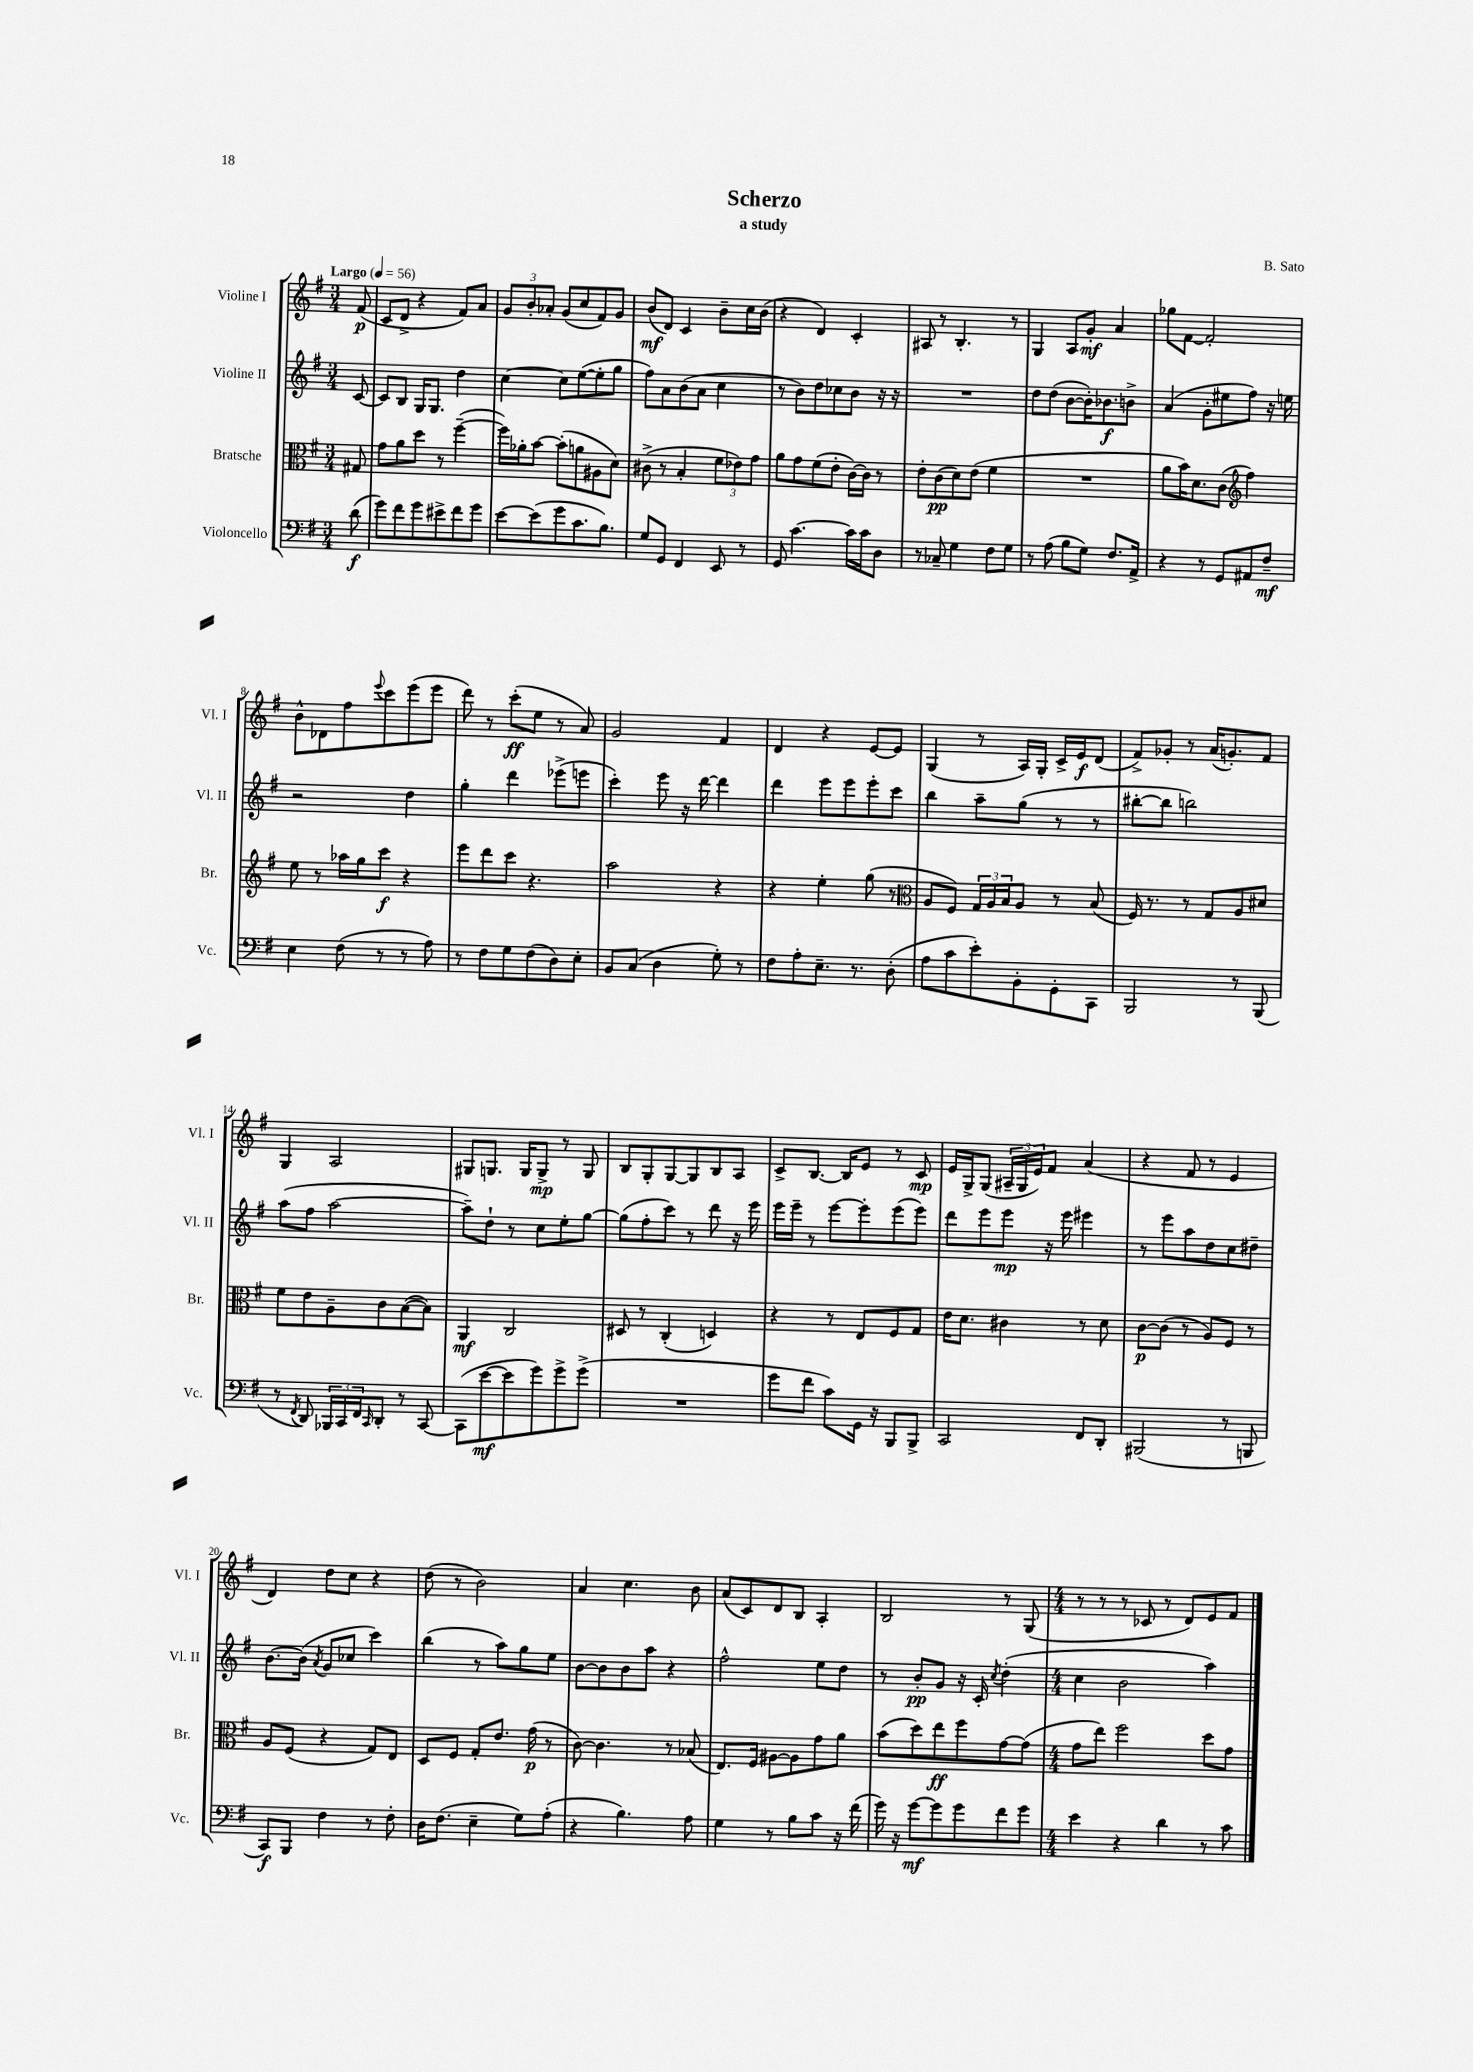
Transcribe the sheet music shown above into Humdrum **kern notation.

**kern	**dynam	**kern	**dynam	**kern	**dynam	**kern	**dynam
*part4	*part4	*part3	*part3	*part2	*part2	*part1	*part1
*staff4	*staff4	*staff3	*staff3	*staff2	*staff2	*staff1	*staff1
*I"Violoncello	*	*I"Bratsche	*	*I"Violine II	*	*I"Violine I	*
*I'Vc.	*	*I'Br.	*	*I'Vl. II	*	*I'Vl. I	*
*clefF4	*	*clefC3	*	*clefG2	*	*clefG2	*
*k[f#]	*	*k[f#]	*	*k[f#]	*	*k[f#]	*
*M3/4	*	*M3/4	*	*M3/4	*	*M3/4	*
*MM56	*	*MM56	*	*MM56	*	*MM56	*
=	=	=	=	=	=	=	=
!	!	!	!	!	!	!LO:TX:a:B:t=Largo	!
(8d\	f	8G#X/	.	[8c/	.	(8f#/	p
=1	=1	=1	=1	=1	=1	=1	=1
8g\L)	.	8g\L	.	8c/L]	.	8c/L	.
8f#\	.	8a\	.	8B/J	.	8d^/J	.
8g\	.	8dd\J	.	16G/KL	.	4r	.
.	.	.	.	8.G/J	.	.	.
8e#X^\	.	8r	.	.	.	.	.
8f#\	.	([4ff#~\	.	4dd\	.	8f#/L)	.
8g\J	.	.	.	.	.	8a/J	.
=2	=2	=2	=2	=2	=2	=2	=2
[8e\L	.	16ff#\LL])	.	[4cc\	.	12g/L	.
.	.	16a-X'\J	.	.	.	.	.
.	.	.	.	.	.	12b'/	.
(8e\]	.	[8b\J	.	.	.	.	.
.	.	.	.	.	.	12a-X'/J	.
8g\	.	(8b'\L]	.	8cc\L]	.	(8g/L	.
8.c\	.	8an\	.	([8ee\	.	8cc/	.
.	.	8A#X\	.	8ee'\]	.	8f#/)	.
8.B\J)	.	.	.	.	.	.	.
.	.	8d\J)	.	8gg\J	.	8g/J	.
=3	=3	=3	=3	=3	=3	=3	=3
8G/L	.	(8c#X^\	.	8ff#\L)	.	(8b/L	mf
8GG/J	.	8r	.	8a\	.	8d/J)	.
4FF#/	.	4B'/	.	(8b\	.	4c/	.
.	.	.	.	8a\J	.	.	.
8EE/	.	12f#\L	.	4cc\	.	8b~\L	.
.	.	12e-X\)	.	.	.	.	.
8r	.	.	.	.	.	16cc\L	.
.	.	12g\J	.	.	.	.	.
.	.	.	.	.	.	(16b\JJ	.
=4	=4	=4	=4	=4	=4	=4	=4
8GG/	.	8a\L	.	8r	.	4r	.
[4.c\	.	8g\	.	8b\L)	.	.	.
.	.	(8f#\	.	8dd\	.	4d/)	.
.	.	8e'\J	.	8cc-X\	.	.	.
16c\LL]	.	[16c\LL)	.	8b\J	.	4c'/	.
16c\J	.	16c\JJ]	.	.	.	.	.
8D\J	.	8r	.	16r	.	.	.
.	.	.	.	16r	.	.	.
=5	=5	=5	=5	=5	=5	=5	=5
8r	.	8e'\L	.	2.r	.	8A#X/	.
8C-X~/	.	(8c\	pp	.	.	8r	.
4G\	.	8d\)	.	.	.	4.B'/	.
.	.	(8e\J	.	.	.	.	.
8F#\L	.	4f#\	.	.	.	.	.
8G\J	.	.	.	.	.	8r	.
=6	=6	=6	=6	=6	=6	=6	=6
8r	.	2.r	.	8dd\L	.	4G/	.
(8A\	.	.	.	(8dd\J	.	.	.
8B\L	.	.	.	[8b\L	.	8A/L	.
8G\J)	.	.	.	16b'\K])	.	8g'/J	mf
.	.	.	.	8.b-X\	f	.	.
8.F#/L	.	.	.	.	.	4a/	.
.	.	.	.	8bn^\J	.	.	.
16AA^/Jk	.	.	.	.	.	.	.
=7	=7	=7	=7	=7	=7	=7	=7
4r	.	8a\L	.	(4a/	.	8gg-X\L	.
.	.	16b\K)	.	.	.	[8f#\J	.
.	.	8.d\	.	.	.	.	.
8r	.	.	.	8g'\L	.	2f#'/]	.
8GG/L	.	(8c\J	.	8ee#X\	.	.	.
*	*	*clefG2	*	*	*	*	*
8AA#X/	.	4ff#\)	.	8ff#\J)	.	.	.
8F#~/J	mf	.	.	16r	.	.	.
.	.	.	.	16een\	.	.	.
!!LO:LB:g=z
=8	=8	=8	=8	=8	=8	=8	=8
4E\	.	8ee\	.	2r	.	8b^^\L	.
.	.	8r	.	.	.	8d-X\	.
(8F#\	.	16aa-X\LL	.	.	.	8ff#\	.
.	.	16gg\J	.	.	.	.	.
.	.	.	.	.	.	8qqeee/	.
8r	.	8ccc\J	f	.	.	8ccc\	.
8r	.	4r	.	4dd\	.	(8eee\	.
8A\)	.	.	.	.	.	8eee\J	.
=9	=9	=9	=9	=9	=9	=9	=9
8r	.	8eee\L	.	4gg'\	.	8ddd\)	.
8F#\L	.	8ddd\	.	.	.	8r	.
8G\	.	8ccc\J	.	4ddd\	.	(8ccc'\L	ff
(8F#\	.	4.r	.	.	.	8ee\J	.
8D\)	.	.	.	(8eee-X^\L	.	8r	.
8E'\J	.	.	.	8eeen\J	.	8a/)	.
=10	=10	=10	=10	=10	=10	=10	=10
8BB/L	.	2aa\	.	4ccc'\)	.	2g/	.
(8C/J	.	.	.	.	.	.	.
4D\	.	.	.	8eee\	.	.	.
.	.	.	.	16r	.	.	.
.	.	.	.	[16ddd\	.	.	.
8G'\)	.	4r	.	4ddd\]	.	4f#/	.
8r	.	.	.	.	.	.	.
=11	=11	=11	=11	=11	=11	=11	=11
8F#\L	.	4r	.	4ddd\	.	4d/	.
8A'\	.	.	.	.	.	.	.
8.E~\J	.	4ee'\	.	8eee\L	.	4r	.
.	.	.	.	8eee\	.	.	.
8.r	.	.	.	.	.	.	.
.	.	(8gg\	.	8eee'\	.	[8e/L	.
(8D'\	.	8r	.	8ccc\J	.	8e/J]	.
=12	=12	=12	=12	=12	=12	=12	=12
*	*	*clefC3	*	*	*	*	*
8A\L	.	8A/L	.	4bb\	.	(4G/	.
8c\	.	8F#/J)	.	.	.	.	.
8e'\)	.	24G/LL	.	8aa~\L	.	8r	.
.	.	24A/	.	.	.	.	.
.	.	24B/J	.	.	.	.	.
8BB'\	.	8A/J	.	(8gg\J	.	16A/LL)	.
.	.	.	.	.	.	16G'/JJ	.
8GG'\	.	8r	.	8r	.	16c^/LL	.
.	.	.	.	.	.	16e/J	f
8CC\J	.	(8B/	.	8r	.	(8d/J	.
=13	=13	=13	=13	=13	=13	=13	=13
2BBB/	.	16F#/)	.	[8bb#X'\L	.	8f#^/L)	.
.	.	8.r	.	.	.	.	.
.	.	.	.	8bb#\J]	.	8g-X'/J	.
.	.	8r	.	2bbn\)	.	8r	.
.	.	8G/L	.	.	.	(16a/KL	.
.	.	.	.	.	.	8.gn'/)	.
8r	.	8A/	.	.	.	.	.
(8BBB/	.	8d#X/J	.	.	.	8f#/J	.
!!LO:LB:g=z
=14	=14	=14	=14	=14	=14	=14	=14
8r	.	8f#\L	.	(8aa\L	.	4G/	.
8qFF#/	.	.	.	.	.	.	.
8DD/)	.	8e\	.	8ff#\J	.	.	.
24BBB-X/LL	.	8A~\	.	[2aa\	.	2A/	.
24CC/	.	.	.	.	.	.	.
24FF#/J	.	.	.	.	.	.	.
16qqCC/	.	.	.	.	.	.	.
8DD'/J	.	8c\	.	.	.	.	.
8r	.	([8B\	.	.	.	.	.
[8CC/	.	8B\J])	.	.	.	.	.
=15	=15	=15	=15	=15	=15	=15	=15
(8CC\L]	.	4AA/	mf	8aa~\L])	.	8G#X/L	.
[8e\	mf	.	.	8dd`\J	.	8.Gn/J	.
8e\]	.	2C/	.	8r	.	.	.
.	.	.	.	.	.	16G/KL	.
8g\)	.	.	.	8cc\L	.	8G^/J	mp
8g^\	.	.	.	8ee'\	.	8r	.
(8g^\J	.	.	.	[8gg\J	.	8G/	.
=16	=16	=16	=16	=16	=16	=16	=16
2.r	.	8D#X/	.	(8gg\L]	.	8B/L	.
.	.	8r	.	8ff#'\	.	8G'/	.
.	.	(4C'/	.	8ccc\J)	.	[8G/	.
.	.	.	.	8r	.	8G/]	.
.	.	4Dn/)	.	8ddd\	.	8B/	.
.	.	.	.	16r	.	8A/J	.
.	.	.	.	16eee\	.	.	.
=17	=17	=17	=17	=17	=17	=17	=17
8g\L	.	4r	.	16eee\LL	.	8c^/L	.
.	.	.	.	16eee~\JJ	.	.	.
8f#\J	.	.	.	8r	.	[8.B/J	.
8c\L)	.	8r	.	[8eee\L	.	.	.
.	.	.	.	.	.	16B/KL]	.
16GG\Jk	.	8E/L	.	8eee'\]	.	8e/J	.
16r	.	.	.	.	.	.	.
8BBB/L	.	8F#/	.	(8eee\	.	8r	.
8BBB^/J	.	8G/J	.	8eee\J)	.	8c/	mp
=18	=18	=18	=18	=18	=18	=18	=18
2CC/	.	16e\KL	.	8ddd\L	.	16e/LL	.
.	.	8.d\J	.	.	.	16G^/J	.
.	.	.	.	8eee\	.	(8G/J	.
.	.	4c#X\	.	8eee\J	mp	24A#X~/LL	.
.	.	.	.	.	.	24G/	.
.	.	.	.	.	.	24e/J)	.
.	.	.	.	16r	.	8f#/J	.
.	.	.	.	16eee\	.	.	.
8FF#/L	.	8r	.	4eee#X\	.	(4a/	.
8DD'/J	.	8d\	.	.	.	.	.
=19	=19	=19	=19	=19	=19	=19	=19
(2BBB#X/	.	[8c\L	p	8r	.	4r	.
.	.	(8c\J]	.	8eee\L	.	.	.
.	.	8r	.	8aa\	.	8f#/	.
.	.	8A/L)	.	8dd\	.	8r	.
8r	.	8F#/J	.	8cc\	.	4e/	.
8BBBn/	.	8r	.	8dd#X~\J	.	.	.
!!LO:LB:g=z
=20	=20	=20	=20	=20	=20	=20	=20
8CC/L)	f	8A/L	.	[8.b\L	.	4d/)	.
8BBB/J	.	(8F#/J	.	.	.	.	.
.	.	.	.	(16b\Jk]	.	.	.
.	.	.	.	8qa/	.	.	.
4F#\	.	4r	.	8g/L	.	8dd\L	.
.	.	.	.	8cc-X/J	.	8cc\J	.
8r	.	8G/L)	.	4ccc\)	.	4r	.
8F#'\	.	8E/J	.	.	.	.	.
=21	=21	=21	=21	=21	=21	=21	=21
16D\KL	.	8D/L	.	(4bb\	.	(8dd\	.
(8.F#\J	.	.	.	.	.	.	.
.	.	8F#/J	.	.	.	8r	.
4E~\	.	8G'/L	.	8r	.	2b\)	.
.	.	8.e/J	.	8aa\L)	.	.	.
8G\L)	.	.	.	8gg\	.	.	.
.	.	(16g\	p	.	.	.	.
(8A'\J	.	8r	.	8ee\J	.	.	.
=22	=22	=22	=22	=22	=22	=22	=22
4r	.	[8c\)	.	[8b\L	.	4a/	.
.	.	4.c\]	.	8b\]	.	.	.
4.B\)	.	.	.	8b\	.	4.cc\	.
.	.	.	.	8aa\J	.	.	.
.	.	8r	.	4r	.	.	.
8A\	.	(8B-X/	.	.	.	8b\	.
=23	=23	=23	=23	=23	=23	=23	=23
4G\	.	8.E/L)	.	2ff#^^\	.	(8a/L	.
.	.	.	.	.	.	8c/)	.
.	.	16F#/Jk	.	.	.	.	.
8r	.	[8A#X\L	.	.	.	8d/	.
8B\L	.	8A#\]	.	.	.	8B/J	.
8c\J	.	8g\	.	8ee\L	.	4A'/	.
16r	.	8a\J	.	8dd\J	.	.	.
(16f#\	.	.	.	.	.	.	.
=24	=24	=24	=24	=24	=24	=24	=24
16g\)	.	(8b\L	.	8r	.	2B/	.
16r	.	.	.	.	.	.	.
[8g\L	mf	8dd\)	.	8b'/L	pp	.	.
8g\]	.	8ee\	ff	8g/J	.	.	.
8g\	.	8ff#\	.	16r	.	.	.
.	.	.	.	16c'/	.	.	.
.	.	.	.	8qcc/	.	.	.
8f#\	.	[8g\	.	(4dd'\	.	8r	.
8g\J	.	(8g\J]	.	.	.	(8G/	.
=25	=25	=25	=25	=25	=25	=25	=25
*M4/4	*	*M4/4	*	*M4/4	*	*M4/4	*
4e\	.	8g\L	.	4cc\	.	8r	.
.	.	8ee\J)	.	.	.	8r	.
4r	.	2ff#\	.	2b\	.	8r	.
.	.	.	.	.	.	8c-X/	.
4d\	.	.	.	.	.	8r	.
.	.	.	.	.	.	8d/L)	.
8r	.	8dd\L	.	4aa\)	.	8e/	.
8c\	.	8g\J	.	.	.	8f#/J	.
==	==	==	==	==	==	==	==
*-	*-	*-	*-	*-	*-	*-	*-
